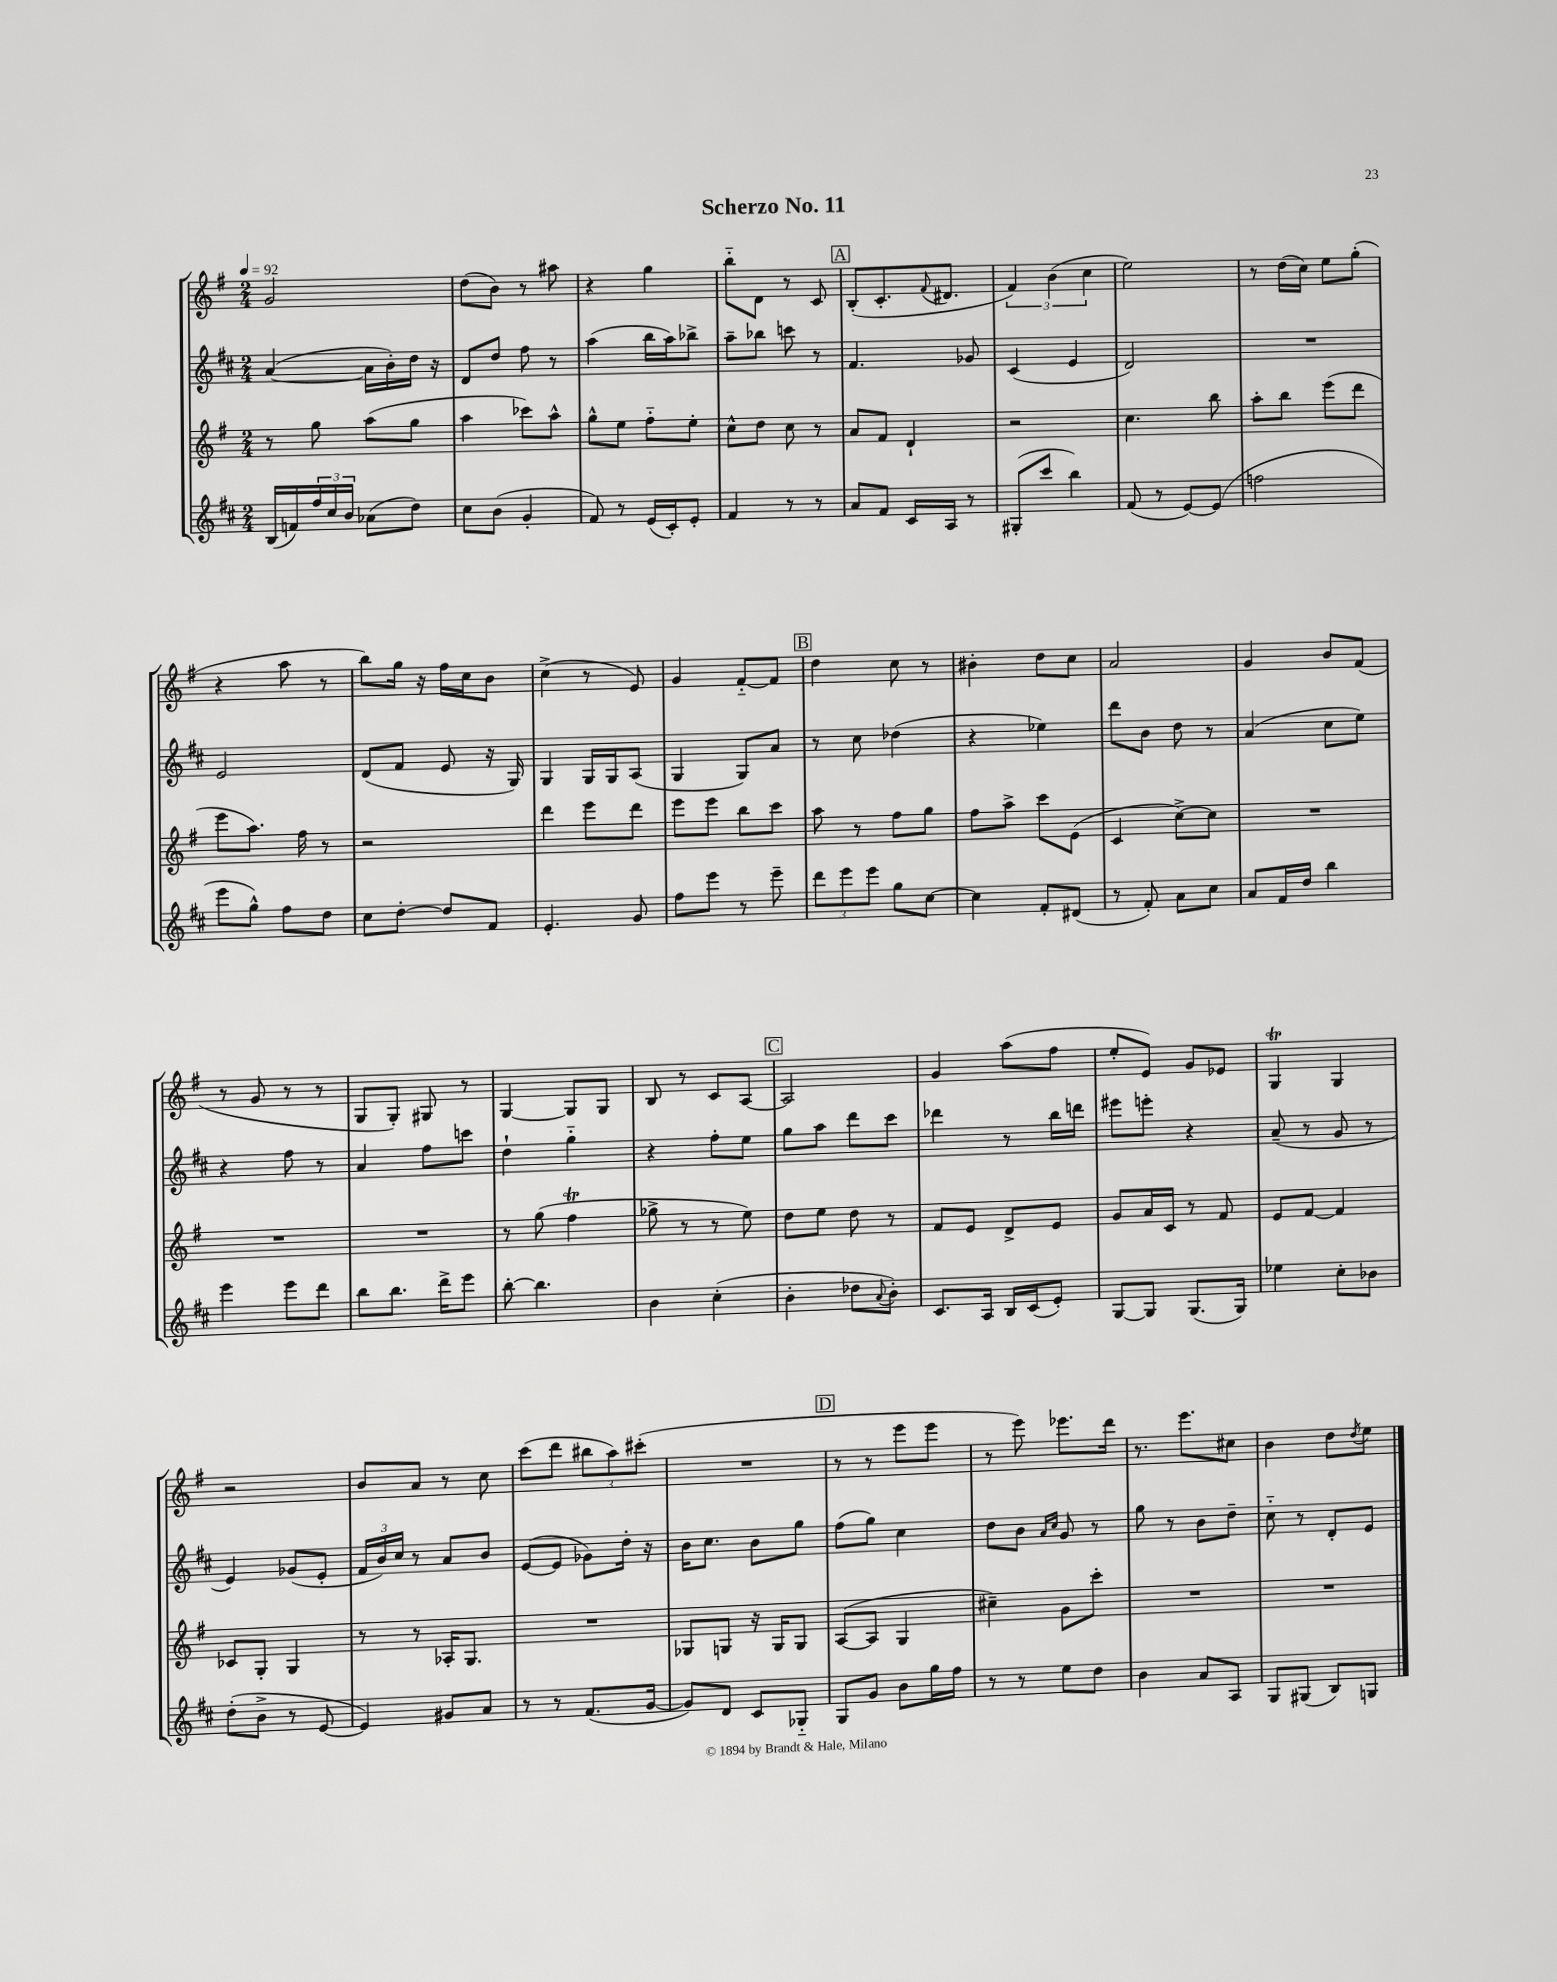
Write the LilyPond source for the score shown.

\header { title = "Scherzo No. 11" }
<<
\new StaffGroup <<
\new Staff = "s0" {
    \clef treble \key g \major \numericTimeSignature \time 2/4 \tempo 4 = 92
    g'2 |
    d''8( b'8) r8 ais''8 |
    r4 g''4 |
    b''8-_ d'8 r8 c'8 |
    \mark \markup { \box "A" } b8-.( c'8.-. \appoggiatura { fis'8 } dis'8. |
    \tuplet 3/2 { fis'4) b'4( c''4 } |
    e''2) |
    r8 d''16( c''16) e''8 g''8-.( |
    r4 a''8 r8 |
    b''8) g''16 r16 fis''16 c''16 b'8 |
    c''4->( r8 e'8) |
    g'4 fis'8~-_ fis'8 |
    \mark \markup { \box "B" } d''4 c''8 r8 |
    bis'4-. d''8 c''8 |
    a'2 |
    g'4 b'8 fis'8( |
    r8 g'8 r8 r8 |
    g8 g8-.) gis8 r8 |
    g4~ g8 g8 |
    b8 r8 c'8 a8~ |
    \mark \markup { \box "C" } a2 |
    g'4 a''8( fis''8 |
    e''8-. e'8) g'8 ees'8 |
    g4\trill g4 |
    r2 |
    b'8 a'8 r8 c''8 |
    c'''8( d'''8 \tuplet 3/2 { bis''8 a''8) cis'''8-.( } |
    R2 |
    \mark \markup { \box "D" } r8 r8 e'''8 e'''8 |
    r8 e'''8) ees'''8. d'''16 |
    r8. e'''8. cis''8 |
    b'4 d''8 \acciaccatura { d''8 } e''8 \bar "|." |
}
\new Staff = "s1" {
    \clef treble \key d \major \numericTimeSignature \time 2/4
    a'4~( a'16 b'16-.) d''16 r16 |
    d'8 d''8 fis''8 r8 |
    a''4( b''16 a''16) bes''8-> |
    a''8-- bes''8 c'''8 r8 |
    \mark \markup { \box "A" } fis'4. ges'8 |
    cis'4( e'4 |
    d'2) |
    R2 |
    e'2 |
    d'8( fis'8 e'8 r16 g16) |
    g4 g16 g16 a8( |
    g4 g8) a'8 |
    \mark \markup { \box "B" } r8 cis''8 des''4( |
    r4 ees''4) |
    d'''8 b'8 d''8 r8 |
    a'4( cis''8 e''8) |
    r4 fis''8 r8 |
    a'4 fis''8 c'''8 |
    d''4-! g''4-_ |
    r4 fis''8-. e''8 |
    \mark \markup { \box "C" } g''8 a''8 d'''8 cis'''8 |
    des'''4 r8 b''16 d'''16 |
    eis'''8 e'''8-. r4 |
    a'8--( r8 g'8 r8 |
    e'4) ges'8( e'8-. |
    \tuplet 3/2 { fis'16 b'16) cis''16 } r8 a'8 b'8 |
    e'8~( e'8 ges'8) d''16-. r16 |
    b'16 cis''8. b'8 g''8 |
    \mark \markup { \box "D" } fis''8( g''8) cis''4 |
    d''8 b'8 \grace { a'16 cis''16 } g'8 r8 |
    g''8 r8 b'8 d''8-- |
    cis''8-_ r8 d'8-. e'8 \bar "|." |
}
\new Staff = "s2" {
    \clef treble \key g \major \numericTimeSignature \time 2/4
    r8 g''8 a''8( g''8 |
    a''4 ces'''8) a''8-^ |
    g''8-^ e''8 fis''8-_ e''8-. |
    c''8-^ d''8 c''8 r8 |
    \mark \markup { \box "A" } a'8 fis'8 d'4-! |
    r2 |
    c''4. b''8 |
    a''8-. b''8 e'''8( d'''8 |
    e'''8 a''8.) fis''16 r8 |
    r2 |
    d'''4 e'''8 d'''8 |
    e'''8 e'''8 b''8 c'''8 |
    \mark \markup { \box "B" } a''8 r8 fis''8 g''8 |
    fis''8 a''8-> c'''8 e'8( |
    c'4 c''8~->) c''8 |
    R2 |
    R2 |
    R2 |
    r8 g''8( fis''4\trill |
    ges''8-> r8 r8 e''8) |
    \mark \markup { \box "C" } d''8 e''8 d''8 r8 |
    fis'8 e'8 d'8-> e'8 |
    g'8 a'16 c'16 r8 fis'8 |
    e'8 fis'8~ fis'4 |
    ces'8 g8-. g4 |
    r8 r8 aes16-. g8. |
    R2 |
    ges8 g8 r16 g16 g8 |
    \mark \markup { \box "D" } a8~( a8 g4 |
    cis''4--) g'8 c'''8-. |
    R2 |
    R2 \bar "|." |
}
\new Staff = "s3" {
    \clef treble \key d \major \numericTimeSignature \time 2/4
    b16( f'16) \tuplet 3/2 { fis''16 cis''16 b'16 } aes'8( d''8) |
    cis''8 b'8( g'4-. |
    fis'8) r8 e'16( cis'16-.) e'8-. |
    fis'4 r8 r8 |
    \mark \markup { \box "A" } a'8 fis'8 cis'16 a16 r8 |
    gis8-.( cis'''8 b''4) |
    fis'8( r8 e'8~) e'8( |
    f''2 |
    e'''8 g''8-^) fis''8 d''8 |
    cis''8 d''8~-. d''8 fis'8 |
    e'4.-. g'8 |
    fis''8 e'''8 r8 e'''8-- |
    \mark \markup { \box "B" } \tuplet 3/2 { d'''8 e'''8 e'''8 } g''8 cis''8~ |
    cis''4 fis'8-. dis'8( |
    r8 fis'8-.) a'8 cis''8 |
    a'8 fis'16 d''16 b''4 |
    e'''4 e'''8 d'''8 |
    b''8 b''8. d'''16-> e'''8 |
    b''8~-. b''4. |
    b'4 cis''4-.( |
    \mark \markup { \box "C" } b'4-. des''8 \appoggiatura { a'8 } b'8-.) |
    cis'8. a16 b16 cis'16( e'8-.) |
    g8~ g8 g8.( g16) |
    ees''4 cis''8-. bes'8 |
    d''8-.( b'8-> r8 e'8~ |
    e'4) gis'8 a'8 |
    r8 r8 fis'8.( g'16~ |
    g'8) d'8 cis'8 ges8-_ |
    \mark \markup { \box "D" } g8 g'8 b'8 g''16 fis''16 |
    r8 r8 e''8 d''8 |
    b'4 a'8 a8 |
    g8 gis8( b8) g8 \bar "|." |
}
>>
>>
\layout { \context { \Score \remove "Bar_number_engraver" } }
